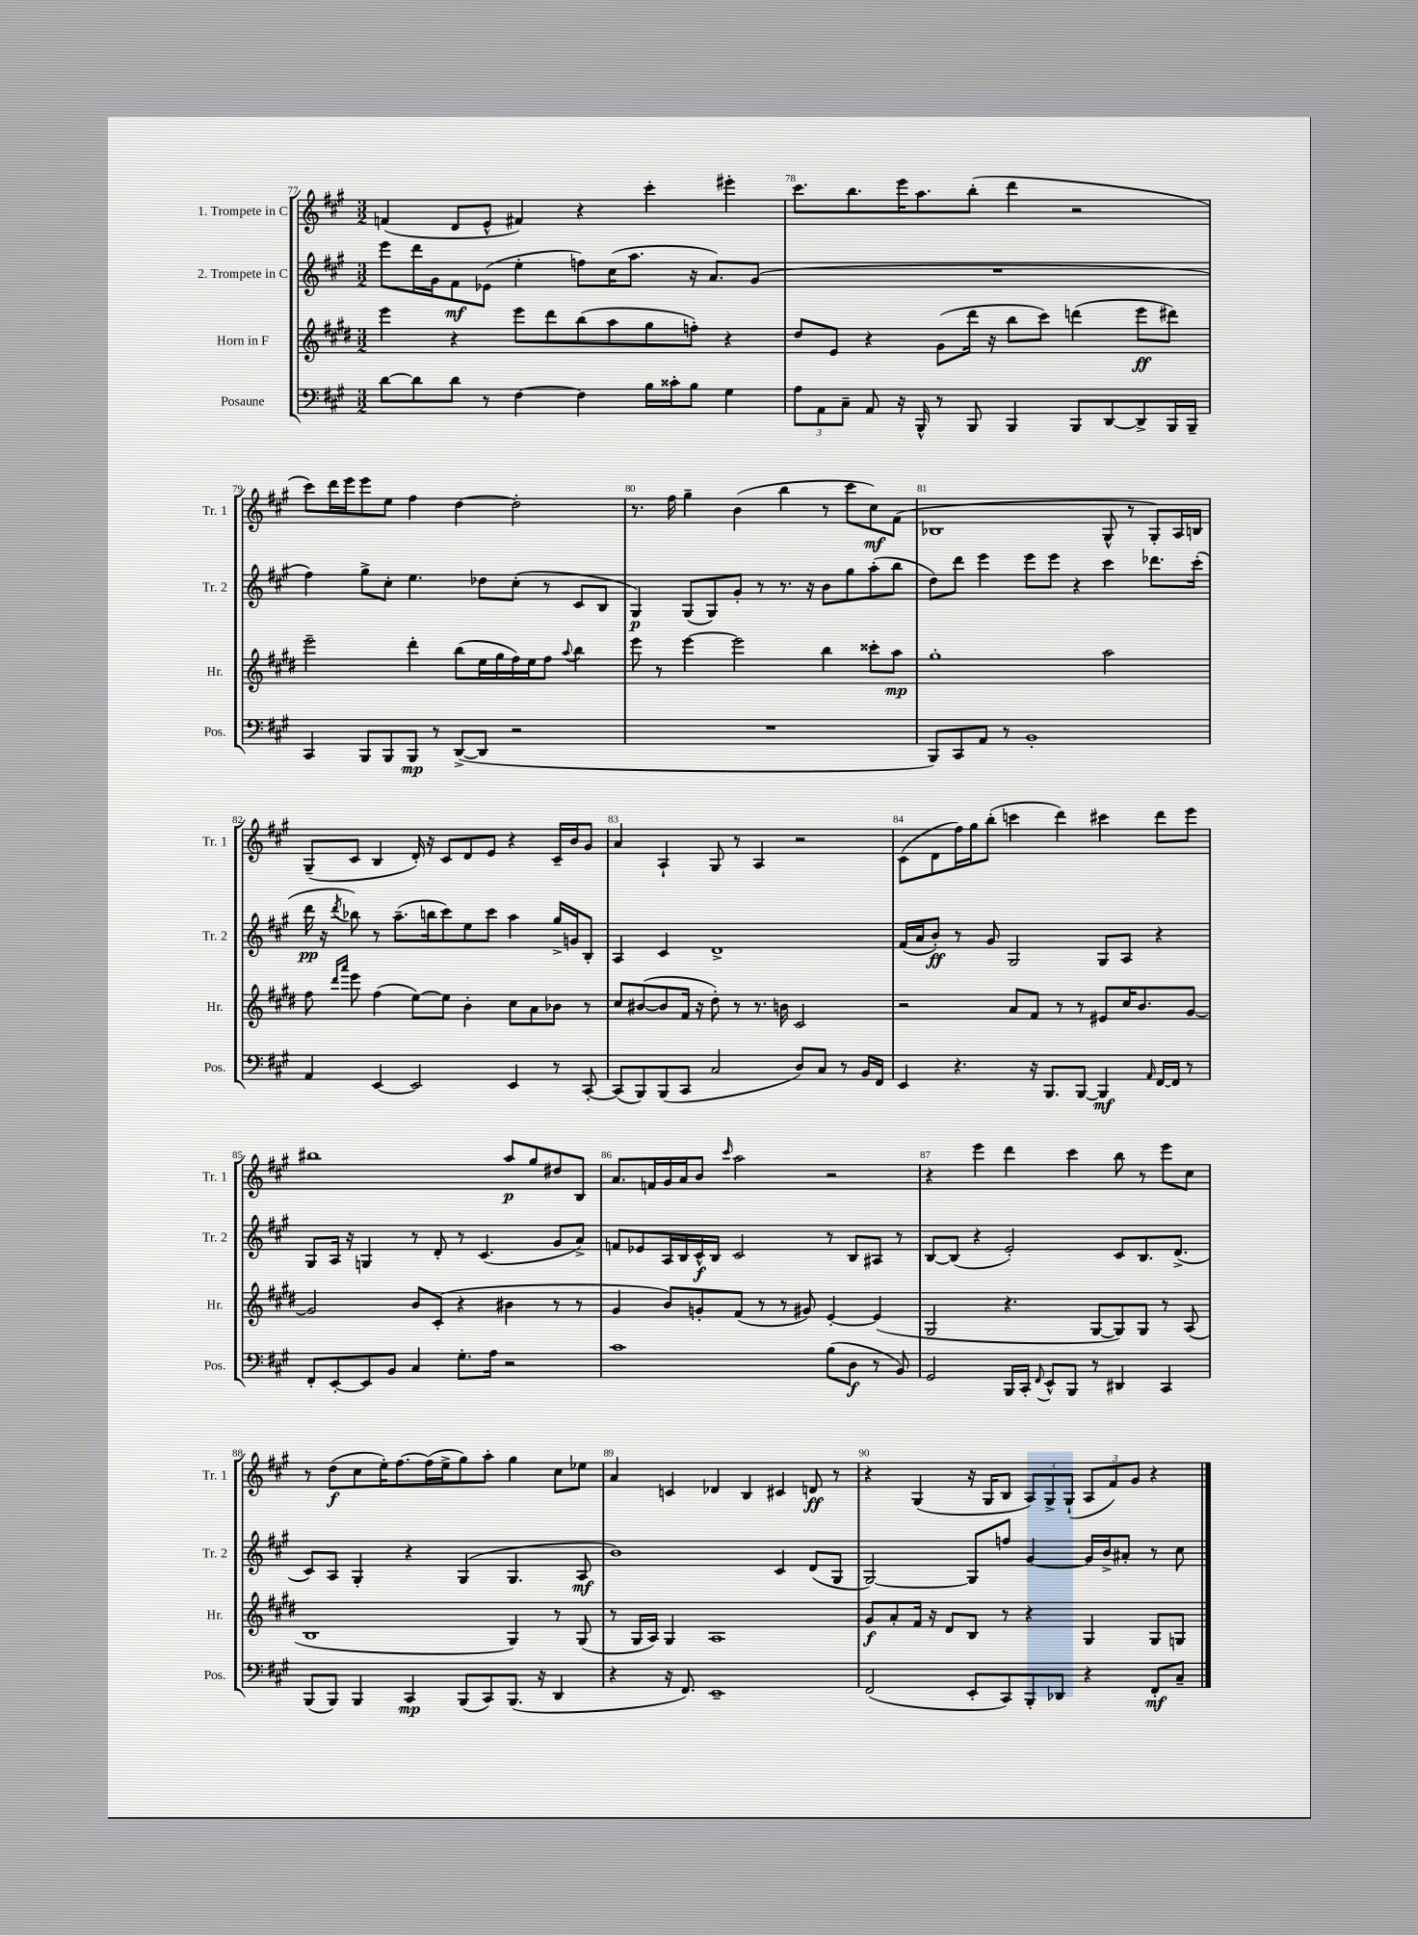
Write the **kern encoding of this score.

**kern	**dynam	**kern	**dynam	**kern	**dynam	**kern	**dynam
*part4	*part4	*part3	*part3	*part2	*part2	*part1	*part1
*staff4	*staff4	*staff3	*staff3	*staff2	*staff2	*staff1	*staff1
*I"Posaune	*	*I"Horn in F	*	*I"2. Trompete in C	*	*I"1. Trompete in C	*
*I'Pos.	*	*I'Hr.	*	*I'Tr. 2	*	*I'Tr. 1	*
*clefF4	*	*clefG2	*	*clefG2	*	*clefG2	*
*k[f#c#g#]	*	*k[f#c#g#d#]	*	*k[f#c#g#]	*	*k[f#c#g#]	*
*M3/2	*	*M3/2	*	*M3/2	*	*M3/2	*
=77	=77	=77	=77	=77	=77	=77	=77
[8d\L	.	4eee\	.	8eee\L	.	(4fn/	.
8d\]	.	.	.	16ddd\L	.	.	.
.	.	.	.	16g#\J	.	.	.
8d\J	.	4r	.	8f#\	mf	8d/L	.
8r	.	.	.	(8e-X\J	.	8e^^/J	.
[4F#\	.	8eee\L	.	4ee'\	.	4f#X/)	.
.	.	8ddd#\	.	.	.	.	.
4F#\]	.	(8bb\	.	8ffn\L)	.	4r	.
.	.	8aa\	.	(16cc#\K	.	.	.
.	.	.	.	8.aa\J	.	.	.
16B\LL	.	8gg#\	.	.	.	4ccc#'\	.
16c##X'\J	.	.	.	.	.	.	.
8B\J	.	8ffn'\J)	.	16r	.	.	.
.	.	.	.	8.a/L)	.	.	.
4G#\	.	4r	.	.	.	4eee#X'\	.
.	.	.	.	(8g#/J	.	.	.
=78	=78	=78	=78	=78	=78	=78	=78
12A\L	.	8dd#/L	.	1.r	.	8.ccc#\L	.
12AA\	.	.	.	.	.	.	.
.	.	8e/J	.	.	.	.	.
12C#~\J	.	.	.	.	.	.	.
.	.	.	.	.	.	8.bb\	.
8AA/	.	4r	.	.	.	.	.
16r	.	.	.	.	.	16eee\K	.
16BBB^^/	.	.	.	.	.	8.aa\	.
8r	.	(8g#\L	.	.	.	.	.
8BBB/	.	16ddd#\Jk	.	.	.	(8bb'\J	.
.	.	16r	.	.	.	.	.
4BBB/	.	8bb\L	.	.	.	4ddd\	.
.	.	8ccc#\J)	.	.	.	.	.
8BBB/L	.	(4dddn\	.	.	.	2r	.
[8DD/	.	.	.	.	.	.	.
8DD^/]	.	8eee\L	ff	.	.	.	.
16BBB/L	.	8ddd#X\J)	.	.	.	.	.
16BBB~/JJ	.	.	.	.	.	.	.
!!LO:LB:g=z
=79	=79	=79	=79	=79	=79	=79	=79
4CC#/	.	2eee~\	.	4ff#\)	.	8ccc#\L)	.
.	.	.	.	.	.	16ddd\L	.
.	.	.	.	.	.	16eee\J	.
8BBB/L	.	.	.	8gg#^\L	.	8eee\	.
8BBB/	.	.	.	8cc#'\J	.	8ee\J	.
8BBB/J	mp	4ddd#'\	.	4.ee\	.	4ff#\	.
8r	.	.	.	.	.	.	.
([8DD^/L	.	(8bb\L	.	.	.	[4dd\	.
8DD/J]	.	16ee\L	.	8dd-X\L	.	.	.
.	.	16gg#\	.	.	.	.	.
2r	.	16ff#\)	.	(8cc#'\J	.	2dd'\]	.
.	.	16ee\J	.	.	.	.	.
.	.	8ff#\J	.	8r	.	.	.
.	.	8qqaa/	.	.	.	.	.
.	.	4bb\	.	8c#/L	.	.	.
.	.	.	.	8B/J	.	.	.
=80	=80	=80	=80	=80	=80	=80	=80
1.r	.	8eee\	.	4G#/)	p	8.r	.
.	.	8r	.	.	.	.	.
.	.	.	.	.	.	16ff#\	.
.	.	[4eee\	.	(8G#/L	.	4gg#~\	.
.	.	.	.	8G#/)	.	.	.
.	.	2eee\]	.	8g#'/J	.	(4b\	.
.	.	.	.	8r	.	.	.
.	.	.	.	8.r	.	4bb\	.
.	.	.	.	16r	.	.	.
.	.	4bb\	.	8b\L	.	8r	.
.	.	.	.	8gg#\	.	8ccc#\L	.
.	.	8ccc##X'\L	.	(8aa'\	.	8cc#\)	mf
.	.	8aa\J	mp	8bb\J	.	(8f#\J	.
=81	=81	=81	=81	=81	=81	=81	=81
8BBB/L)	.	1gg#'	.	8dd\L)	.	1B-X	.
8CC#/	.	.	.	8ddd\J	.	.	.
8AA/J	.	.	.	4eee\	.	.	.
8r	.	.	.	.	.	.	.
1BB'	.	.	.	8eee\L	.	.	.
.	.	.	.	8eee\J	.	.	.
.	.	.	.	4r	.	.	.
.	.	2aa\	.	4ccc#\	.	8G#^^/	.
.	.	.	.	.	.	8r	.
.	.	.	.	8.ddd-X\L	.	8G#'/L)	.
.	.	.	.	.	.	16A/L	.
.	.	.	.	(16ccc#'\Jk	.	16Bn/JJ	.
!!LO:LB:g=z
=82	=82	=82	=82	=82	=82	=82	=82
4AA/	.	8ff#\	.	16ddd\	pp	(8G#~/L	.
.	.	.	.	16r	.	.	.
.	.	16qqddd#/LL	.	.	.	.	.
.	.	16qqaaa/JJ	.	8qddd/	.	.	.
.	.	8eee\	.	8bb-X\)	.	8c#/J	.
[4EE/	.	(4ff#\	.	8r	.	4B/	.
.	.	.	.	(8.aa~\L	.	.	.
2EE/]	.	[8ee\L)	.	.	.	16d'/)	.
.	.	.	.	16bbn\k	.	16r	.
.	.	8ee\J]	.	8ccc#\)	.	8c#/L	.
.	.	4b'\	.	8ee\	.	8d/	.
.	.	.	.	8ccc#\J	.	8e/J	.
4EE/	.	8cc#\L	.	4aa\	.	4r	.
.	.	8a\	.	.	.	.	.
8r	.	8b-X\J	.	16gg#^/LL	.	16c#~/LL	.
.	.	.	.	16gn/J	.	16b/J	.
[8CC#'/	.	8r	.	8B'/J	.	8g#/J	.
=83	=83	=83	=83	=83	=83	=83	=83
(8CC#/L]	.	8cc#/L	.	4A/	.	4a/	.
8BBB/)	.	([8b#X/	.	.	.	.	.
(8BBB/	.	8b#/]	.	4c#/	.	4A`/	.
8CC#/J	.	16f#/Jk	.	.	.	.	.
.	.	16r	.	.	.	.	.
2C#/	.	8dd#'\)	.	1d^	.	8G#/	.
.	.	8r	.	.	.	8r	.
.	.	8.r	.	.	.	4A/	.
.	.	16bn\	.	.	.	.	.
8D/L)	.	2c#/	.	.	.	2r	.
8C#/J	.	.	.	.	.	.	.
8r	.	.	.	.	.	.	.
16BB/LL	.	.	.	.	.	.	.
16FF#/JJ	.	.	.	.	.	.	.
=84	=84	=84	=84	=84	=84	=84	=84
4EE/	.	2r	.	(16f#/LL	.	(8c#\L	.
.	.	.	.	16a/J	.	.	.
.	.	.	.	8b'/J)	ff	8d\	.
4.r	.	.	.	8r	.	16ff#\L)	.
.	.	.	.	.	.	16gg#\J	.
.	.	.	.	8g#/	.	(8bb'\J	.
.	.	8a/L	.	2G#/	.	4cccn\	.
16r	.	8f#/J	.	.	.	.	.
8.BBB/L	.	.	.	.	.	.	.
.	.	8r	.	.	.	4ddd\)	.
[8BBB/J	.	8r	.	.	.	.	.
4BBB/]	mf	8e#X/L	.	8G#/L	.	4ccc#X\	.
.	.	16cc#/K	.	8A/J	.	.	.
.	.	8.b/	.	.	.	.	.
16qqAA/	.	.	.	.	.	.	.
[16FF#/LL	.	.	.	4r	.	8ddd\L	.
16FF#/JJ]	.	.	.	.	.	.	.
8r	.	[8g#/J	.	.	.	8eee\J	.
!!LO:LB:g=z
=85	=85	=85	=85	=85	=85	=85	=85
8FF#'/L	.	2g#/]	.	8G#/L	.	1bb#X	.
[8EE'/	.	.	.	16A/Jk	.	.	.
.	.	.	.	16r	.	.	.
8EE/]	.	.	.	4Gn/	.	.	.
8BB/J	.	.	.	.	.	.	.
4C#/	.	8b/L	.	8r	.	.	.
.	.	(8c#'/J	.	8d'/	.	.	.
8.G#'\L	.	4r	.	8r	.	.	.
.	.	.	.	(4.c#/	.	.	.
16A\Jk	.	.	.	.	.	.	.
2r	.	4b#X\	.	.	.	8aa/L	p
.	.	.	.	.	.	8gg#/	.
.	.	8r	.	8g#/L	.	8dd#X/	.
.	.	8r	.	8a^/J)	.	8B/J	.
=86	=86	=86	=86	=86	=86	=86	=86
1c#	.	4g#/	.	8fn/L	.	8.a/L	.
.	.	.	.	8e-X/	.	.	.
.	.	.	.	.	.	16fn/L	.
.	.	8b/L)	.	16A/L	.	16g#/	.
.	.	.	.	16B/	.	16a/J	.
.	.	8gn'/	.	16c#^^/	f	8b/J	.
.	.	.	.	16B/JJ	.	.	.
.	.	.	.	.	.	16qqccc#/	.
.	.	(8f#/J	.	2c#/	.	2aa\	.
.	.	8r	.	.	.	.	.
.	.	8r	.	.	.	.	.
.	.	8g#X/)	.	.	.	.	.
(8B\L	.	[4e'/	.	8r	.	2r	.
8D\J	f	.	.	8B/L	.	.	.
8r	.	(4e/]	.	8A#X/J	.	.	.
8BB/)	.	.	.	8r	.	.	.
=87	=87	=87	=87	=87	=87	=87	=87
2GG#/	.	2G#/	.	[8B/L	.	4r	.
.	.	.	.	(8B/J]	.	.	.
.	.	.	.	4r	.	4eee\	.
16BBB/LL	.	4.r	.	2e'/)	.	4ddd\	.
16CC#'/JJ	.	.	.	.	.	.	.
8qqFF#/	.	.	.	.	.	.	.
8EE^^/L	.	.	.	.	.	.	.
8BBB/J	.	.	.	.	.	4ccc#\	.
8r	.	[8G#/L	.	.	.	.	.
4DD#X/	.	8G#/])	.	8c#/L	.	8bb\	.
.	.	8G#/J	.	8.B/	.	8r	.
4CC#/	.	8r	.	.	.	8eee\L	.
.	.	.	.	(8.d^/J	.	.	.
.	.	(8A/	.	.	.	8cc#\J	.
!!LO:LB:g=z
=88	=88	=88	=88	=88	=88	=88	=88
(8BBB/L	.	1B	.	8c#/L)	.	8r	.
8BBB/J)	.	.	.	8A/J	.	(8dd\L	f
4BBB/	.	.	.	4G#'/	.	8cc#\	.
.	.	.	.	.	.	16ee'\K)	.
.	.	.	.	.	.	[8.ff#\	.
4CC#/	mp	.	.	4r	.	.	.
.	.	.	.	.	.	(16ff#\L]	.
.	.	.	.	.	.	16ee^\J	.
(8BBB/L	.	.	.	(4G#/	.	8gg#\)	.
8CC#/)	.	.	.	.	.	8aa'\J	.
(8.BBB/J	.	4G#/)	.	4.G#/	.	4gg#\	.
16r	.	.	.	.	.	.	.
4DD/	.	8r	.	.	.	8cc#\L	.
.	.	(8G#/	.	8A/	mf	8ee-X\J	.
=89	=89	=89	=89	=89	=89	=89	=89
4r	.	8r	.	1b)	.	4a/	.
.	.	16G#/LL	.	.	.	.	.
.	.	16A/JJ)	.	.	.	.	.
16r	.	4G#/	.	.	.	4cn/	.
8.FF#/)	.	.	.	.	.	.	.
1EE~	.	1A	.	.	.	4d-X/	.
.	.	.	.	.	.	4B/	.
.	.	.	.	4c#/	.	4c#X/	.
.	.	.	.	(8d/L	.	8dn/	ff
.	.	.	.	8G#/J	.	8r	.
=90	=90	=90	=90	=90	=90	=90	=90
(2FF#/	.	8g#/L	f	[2G#/)	.	4r	.
.	.	8a'/	.	.	.	.	.
.	.	16f#/Jk	.	.	.	(4G#/	.
.	.	16r	.	.	.	.	.
.	.	8d#/L	.	.	.	.	.
8EE'/L	.	8B/J	.	8G#/L]	.	16r	.
.	.	.	.	.	.	16G#/KL	.
8CC#/)	.	8r	.	8ffn/J	.	8B/J	.
8BBB'/	.	4r	.	[4g#/	.	12A/L)	.
.	.	.	.	.	.	12G#^/	.
8DD-X/J	.	.	.	.	.	.	.
.	.	.	.	.	.	(12G#`/J	.
4r	.	4G#/	.	16g#/LL]	.	12A/L	.
.	.	.	.	16b^/J	.	.	.
.	.	.	.	.	.	12f#/)	.
.	.	.	.	8a#X'/J	.	.	.
.	.	.	.	.	.	12g#/J	.
8FF#'/L	mf	8G#/L	.	8r	.	4r	.
8C#~/J	.	8Gn/J	.	8cc#\	.	.	.
==	==	==	==	==	==	==	==
*-	*-	*-	*-	*-	*-	*-	*-
